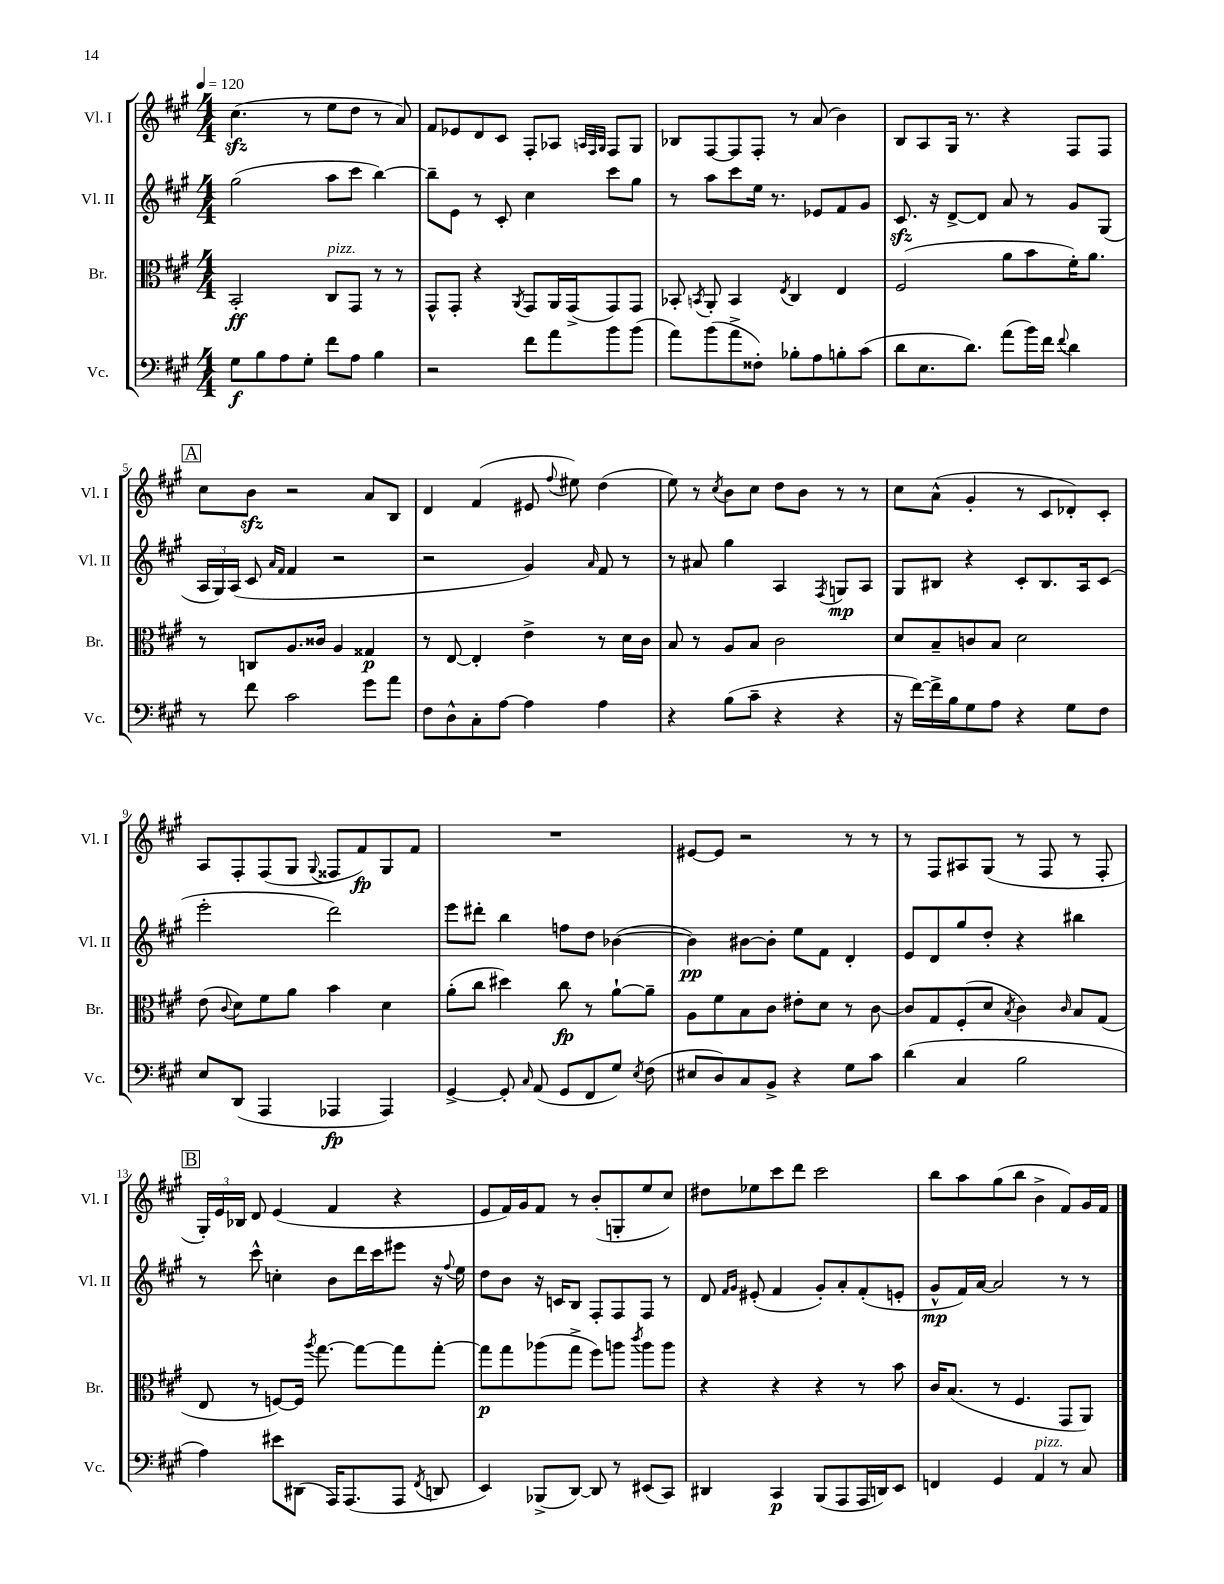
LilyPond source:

<<
\new StaffGroup <<
\new Staff = "s0" \with { instrumentName = "Vl. I" shortInstrumentName = "Vl. I" } {
    \clef treble \key a \major \numericTimeSignature \time 4/4 \tempo 4 = 120
    \autoBeamOff cis''4.\sfz( r8 e''8[ d''8] r8 a'8) |
    fis'8[ ees'8 d'8 cis'8] fis8[-. aes8] \grace { a32[ fis32 gis32] } fis8[ gis8] |
    bes8[ fis8~ fis8 fis8]-. r8 a'8( b'4) |
    b8[ a8 gis16] r8. r4 fis8[ fis8] |
    \mark \markup { \box "A" } cis''8[ b'8]\sfz r2 a'8[ b8] |
    d'4 fis'4( eis'8 \appoggiatura { fis''8 } eis''8) d''4( |
    e''8) r8 \acciaccatura { cis''8 } b'8[ cis''8] d''8[ b'8] r8 r8 |
    cis''8[ a'8]-^( gis'4-. r8 cis'8[ des'8-.) cis'8]-. |
    a8[ fis8-. fis8( gis8] \appoggiatura { gis8 } fisis8[ fis'8\fp) gis8 fis'8] |
    R1 |
    eis'8[~ eis'8] r2 r8 r8 |
    r8 fis8[ ais8 gis8]( r8 fis8 r8 fis8-. |
    \mark \markup { \box "B" } \tuplet 3/2 { gis16[-.) e'16 bes16] } d'8 e'4( fis'4 r4 |
    e'8[ fis'16) gis'16 fis'8] r8 b'8[-.( g8-. e''8 cis''8]) |
    dis''8[ ees''8 cis'''8 d'''8] cis'''2 |
    b''8[ a''8 gis''8( b''8] b'4-> fis'8[) gis'16 fis'16] \bar "|." |
}
\new Staff = "s1" \with { instrumentName = "Vl. II" shortInstrumentName = "Vl. II" } {
    \clef treble \key a \major \numericTimeSignature \time 4/4
    \autoBeamOff gis''2( a''8[ cis'''8] b''4~) |
    b''8[-- e'8] r8 cis'8-. cis''4 cis'''8[ gis''8] |
    r8 a''8[ cis'''8 e''16] r8. ees'8[ fis'8 gis'8] |
    cis'8.\sfz r16 d'8[~-> d'8] a'8 r8 gis'8[ gis8]( |
    \mark \markup { \box "A" } \tuplet 3/2 { a16[ gis16) a16]( } cis'8 \grace { a'16[ fis'16] } fis'4 r2 |
    r2 gis'4) \grace { a'16 } fis'8 r8 |
    r8 ais'8 gis''4 a4 \acciaccatura { fis8 } g8[\mp a8] |
    gis8[ bis8] r4 cis'8[-. bis8. a16 cis'8]( |
    e'''2-. d'''2) |
    e'''8[ dis'''8]-. b''4 f''8[ d''8] bes'4~( |
    bes'4\pp) bis'8[~ bis'8]-. e''8[ fis'8] d'4-. |
    e'8[ d'8 gis''8 d''8]-. r4 bis''4 |
    \mark \markup { \box "B" } r8 cis'''8-^ c''4-. b'8[ d'''16 cis'''16 eis'''8] r16 \appoggiatura { fis''8 } e''16 |
    d''8[ b'8] r16 c'16[ b8] fis8[-. fis8 fis8] r8 |
    d'8 \grace { fis'16[ gis'16] } eis'8-.( fis'4 gis'8[-.) a'8-. fis'8-.( e'8]-. |
    gis'8[-^\mp fis'16) a'16]~ a'2 r8 r8 \bar "|." |
}
\new Staff = "s2" \with { instrumentName = "Br." shortInstrumentName = "Br." } {
    \clef alto \key a \major \numericTimeSignature \time 4/4
    \autoBeamOff b,2-.\ff cis8[^\markup { \italic "pizz." } gis,8] r8 r8 |
    gis,8[-^ gis,8]-. r4 \acciaccatura { a,8 } gis,8[ a,16 gis,16->( gis,8) gis,8] |
    bes,8-. \acciaccatura { b,8 } a,8-. b,4 \acciaccatura { e8 } cis4 e4 |
    fis2( a'8[ b'8 fis'16-.) a'8.] |
    \mark \markup { \box "A" } r8 c8[ a8. cisis'16] a4 gisis4\p |
    r8 e8~ e4-. e'4-> r8 d'16[ cis'16] |
    b8 r8 a8[ b8] cis'2 |
    d'8[ b8-- c'8 b8] d'2 |
    e'8( \appoggiatura { cis'8 } d'8[) fis'8 a'8] b'4 d'4 |
    a'8[-.( cis''8] dis''4) cis''8\fp r8 a'8[~-! a'8]-- |
    a8[ fis'8 b8 cis'8] eis'8[-. d'8] r8 cis'8~ |
    cis'8[ gis8 fis8-.( d'8] \acciaccatura { b8 } cis'4) \grace { cis'16 } b8[ gis8]( |
    \mark \markup { \box "B" } e8 r8 f8[~) f16] \acciaccatura { a''8 } gis''8.~ gis''8[~ gis''8 gis''8]~-. |
    gis''8[\p gis''8 aes''8( gis''8]-> fis''8[) a''8] \acciaccatura { cis'''8 } a''8[ a''8] |
    r4 r4 r4 r8 b'8 |
    cis'16[ b8.]( r8 fis4. gis,8[ a,8]) \bar "|." |
}
\new Staff = "s3" \with { instrumentName = "Vc." shortInstrumentName = "Vc." } {
    \clef bass \key a \major \numericTimeSignature \time 4/4
    \autoBeamOff gis8[\f b8 a8 gis8]-. fis'8[ a8] b4 |
    r2 fis'8[ a'8 b'8 b'8]( |
    a'8[) b'8( a'8-> fisis8]-.) bes8[-. a8 b8-. cis'8]( |
    d'8[ e8. d'8.]) a'8[( b'16) fis'16] \appoggiatura { fis'8 } d'4 |
    \mark \markup { \box "A" } r8 fis'8 cis'2 gis'8[ a'8] |
    fis8[ d8-^ cis8-. a8]~ a4 a4 |
    r4 b8[( cis'8]-- r4 r4 |
    r16 fis'16[~) fis'16-> b16 gis8 a8] r4 gis8[ fis8] |
    e8[ d,8]( a,,4 aes,,4\fp aes,,4) |
    gis,4~-> gis,8-. \grace { cis16 } a,8( gis,8[ fis,8 gis8]) \acciaccatura { e8 } fis8( |
    eis8[ d8) cis8 b,8]-> r4 gis8[ cis'8] |
    d'4( cis4 b2 |
    \mark \markup { \box "B" } a4) eis'8[ dis,8]( a,,16[) a,,8.( a,,8] \acciaccatura { fis,8 } d,8 |
    e,4) bes,,8[->( d,8]~) d,8 r8 eis,8[( cis,8]) |
    dis,4 cis,4\p b,,8[( a,,8 a,,16 d,16) e,8] |
    f,4 gis,4 a,4^\markup { \italic "pizz." } r8 cis8 \bar "|." |
}
>>
>>
